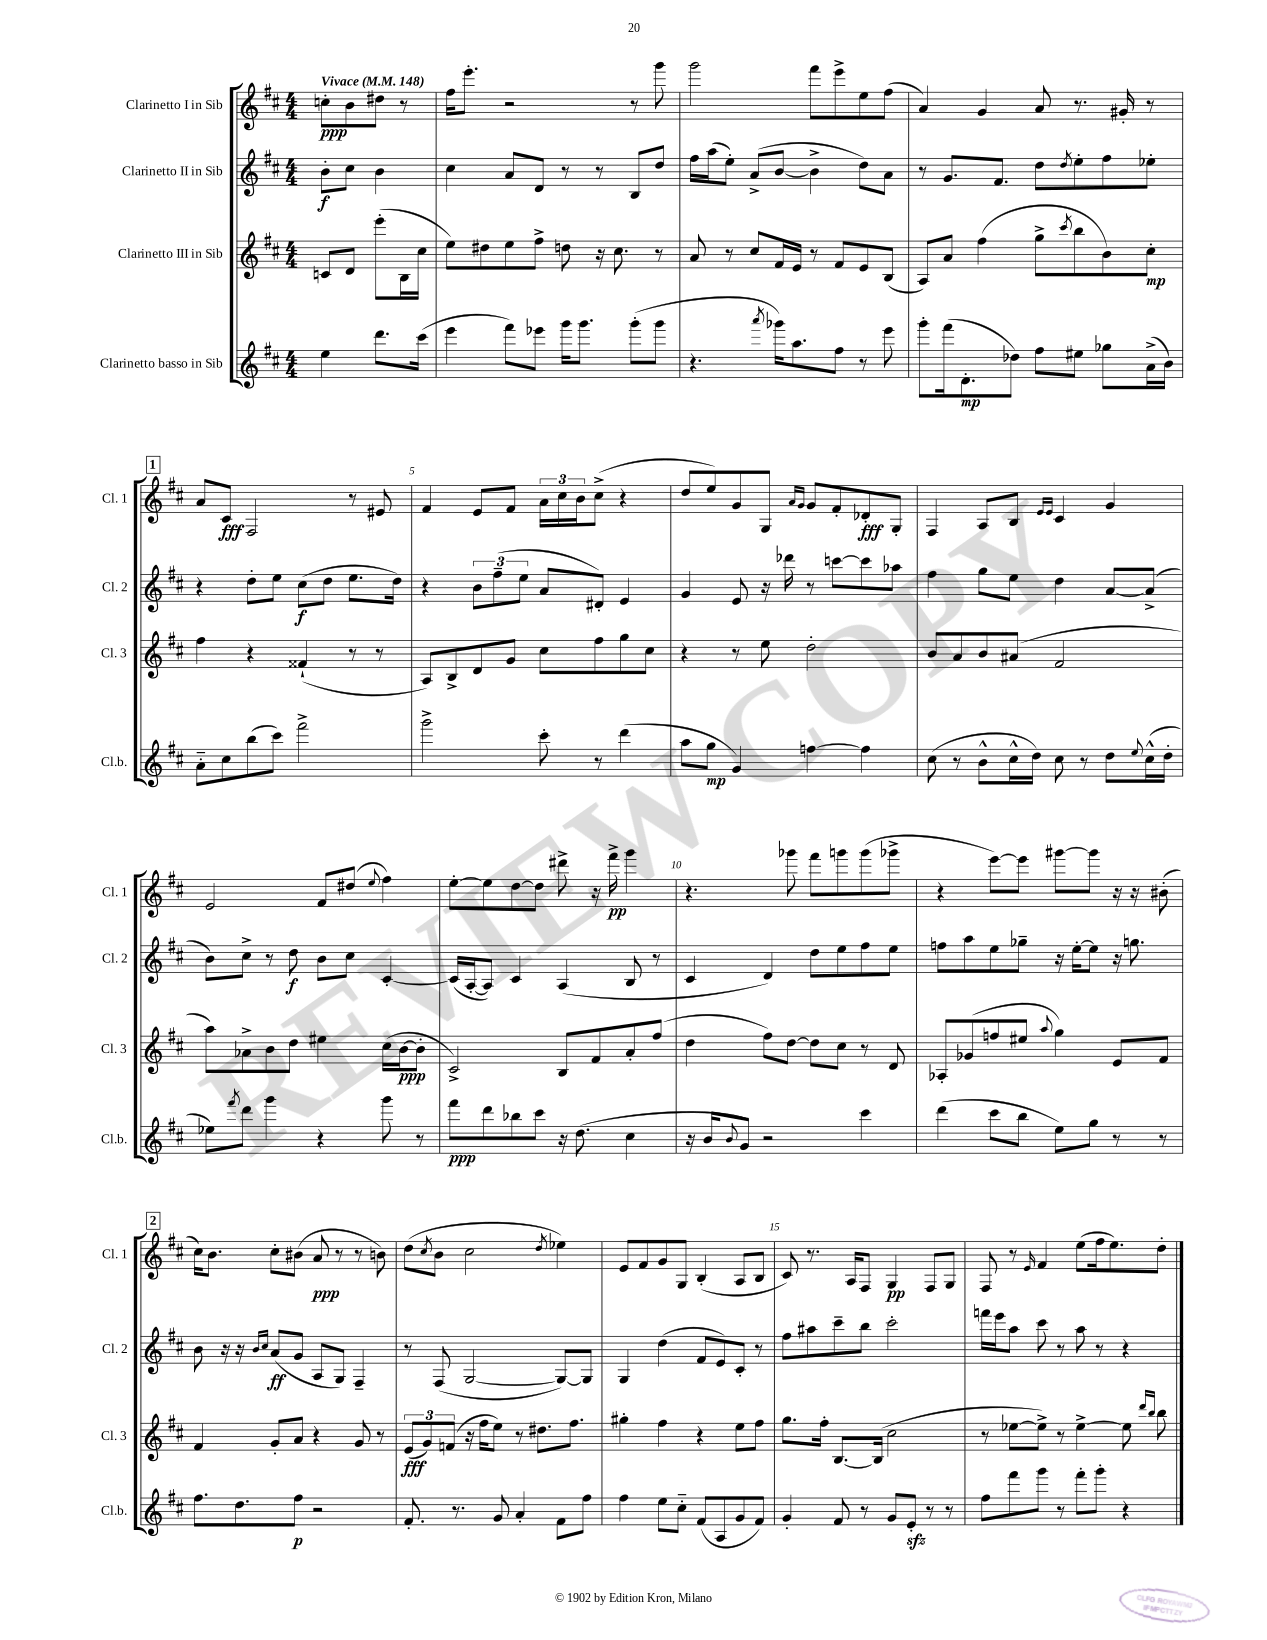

**kern	**kern	**kern	**kern
*staff4	*staff3	*staff2	*staff1
*clefG2	*clefG2	*clefG2	*clefG2
*k[f#c#]	*k[f#c#]	*k[f#c#]	*k[f#c#]
*M4/4	*M4/4	*M4/4	*M4/4
*MM148	*MM148	*MM148	*MM148
4ee	8c	8b'	8cc'
.	8d	8cc#	8b
8.ddd	(8eee'	4b	8dd#
.	16B	.	8r
(16ccc#	16cc#	.	.
=	=	=	=
4eee	8ee)	4cc#	16ff#
.	.	.	8.eee'
.	8dd#	.	.
8fff#)	8ee	8a	2r
8eee-	8ff#^	8d	.
16ggg	8dd	8r	.
8.ggg	.	.	.
.	16r	8r	.
.	8.cc#	.	.
(8ggg'	.	8B	8r
8ggg	8r	8dd	8ggg
=	=	=	=
4.r	8a	16ff#	2ggg
.	.	(16aa	.
.	8r	8ee')	.
.	8cc#	(8a^	.
8qaaa	.	.	.
16ggg-)	16f#	[8b	.
8.aa	16e	.	.
.	8r	4b^]	8fff#
8ff#	8f#	.	8eee^
8r	8e	8dd)	8ee
8eee	(8B	8a	(8ff#
=	=	=	=
8ggg'	8A)	8r	4a)
(16fff#	8a	8.g	.
8.d'	.	.	.
.	(4ff#	.	4g
.	.	8.f#	.
8dd-)	.	.	.
8ff#	8gg^	8dd	8a
.	8qccc#	8qdd	.
8ee#	8bb	8ee'	8.r
8gg-	8b)	8ff#	.
.	.	.	16g#'
(16a^	8cc#'	8ee-'	8r
16b)	.	.	.
=	=	=	=
8a'~	4ff#	4r	8a
8cc#	.	.	8c#
(8bb	4r	8dd'	2F#
8ccc#)	.	8ee	.
2fff#^	(4f##`	(8cc#	.
.	.	8dd	.
.	8r	8.ee	8r
.	8r	.	8e#
.	.	16dd)	.
=	=	=	=
2ggg^	8A)	4r	4f#
.	8B^	.	.
.	8d	12b	8e
.	.	(12ff#~	.
.	8g	.	8f#
.	.	12ee	.
8ccc#'	8cc#	8a	24a
.	.	.	24cc#
.	.	.	24b
8r	8ff#	8d#')	(8cc#^
(4ddd	8gg	4e	4r
.	8cc#	.	.
=	=	=	=
8aa	4r	4g	8dd
8gg	.	.	8ee)
4g)	8r	8e	8g
.	8ee	16r	8G
.	.	16ddd-	.
.	.	.	16qqa
.	.	.	16qqg
[4ff	2dd'	8r	8g
.	.	[8ccc	8f#'
4ff]	.	8ccc]	8d-'
.	.	8aa-	8G'
=	=	=	=
(8cc#	8b	4ff#	4F#
8r	8a	.	.
8b^^	8b	8gg	8A
16cc#^^	(8a#	8ee	8B
16dd)	.	.	.
.	.	.	16qqe
.	.	.	16qqe
8cc#	2f#	4dd	4c#
8r	.	.	.
8dd	.	[8a	4g
8qqee	.	.	.
(16cc#^^	.	(8a^]	.
16dd'	.	.	.
=	=	=	=
8ee-)	8aa)	8b)	2e
8qfff#	.	.	.
8ddd	8a-^	8cc#^	.
4ggg	8b	8r	.
.	8dd	8dd	.
4r	4ee#	8b	8f#
.	.	8cc#	(8dd#
.	.	.	8qqee
8ggg	(16cc#	[4c#'	4ff#)
.	[16b	.	.
8r	8b']	.	.
=	=	=	=
8fff#	2c#^)	(16c#]	[8ee'
.	.	[16A'	.
8ddd	.	8A])	8ee]
8bb-	.	4c#	[8dd
8ccc#	.	.	8dd]
16r	8B	(4A	8ddd#^
(8.dd	.	.	.
.	8f#	.	16r
.	.	.	16fff#^
4cc#	8a'	8B	4ggg
.	(8ff#	8r	.
=	=	=	=
16r	4dd	4c#	4.r
16b	.	.	.
8qqb	.	.	.
8g)	.	.	.
2r	8ff#)	4d)	.
.	[8dd	.	8ggg-
.	8dd]	8dd	8fff#
.	8cc#	8ee	8ggg
4ccc#	8r	8ff#	(8ggg
.	8d	8ee	8ggg-^
=	=	=	=
(4ddd	8A-'	8ff	4r
.	(8g-	8aa	.
8ccc#	8ff	8ee	[8eee)
8bb	8ee#	8gg-~	8eee]
.	8qqaa	.	.
8ee)	4gg)	16r	[8ggg#
.	.	[16ee'	.
8gg	.	8ee]	8ggg#]
8r	8e	16r	16r
.	.	8.gg	16r
8r	8f#	.	(8b#'
=	=	=	=
8.ff#	4f#	8b	16cc#)
.	.	.	8.b
.	.	16r	.
8.dd	.	16r	.
.	.	16qqb	.
.	.	16qqcc#	.
.	8g'	(8a	8cc#'
8ff#	8a	8g	(8b#
2r	4r	8A	8a
.	.	8G)	8r
.	8g	4F#~	8r
.	8r	.	8b)
=	=	=	=
8.f#'	(12e	8r	(8dd
.	12g)	.	.
.	.	.	8qcc#
.	.	(8F#	8b
.	(12f	.	.
8.r	.	.	.
.	16r	[2G	2cc#
.	16ff#	.	.
8g	8ee)	.	.
4a'	8r	.	.
.	8.dd#	.	.
.	.	.	8qdd
8f#	.	8G_)	4ee-)
.	8.ff#	.	.
8ff#	.	8G]	.
=	=	=	=
4ff#	4gg#'	4G	8e
.	.	.	8f#
8ee	4ff#	(4dd	8g
8cc#'~	.	.	8G
(8f#	4r	8f#	(4B'
8A	.	8e)	.
8g	8ee	8c#'	8A
8f#)	8ff#	8r	8B
=	=	=	=
4g'	8.gg	8ff#	8c#)
.	.	8aa#	8.r
.	16ff#'	.	.
8f#	[8.B	8ccc#~	.
.	.	.	16A
8r	.	8bb	8F#
.	(16B]	.	.
8g	2cc#	2ccc#'	4G
8e'	.	.	.
8r	.	.	8F#
8r	.	.	8G
=	=	=	=
8ff#	8r	16fff	8F#
.	.	16eee	.
8fff#	[8ee-	8aa	8r
.	.	.	16qqe
8ggg	8ee-^])	8ccc#	4f#
8r	8r	8r	.
8fff#'	[4ee-^	8aa	(8ee
8ggg'	.	8r	16ff#
.	.	.	8.ee)
4r	8ee-]	4r	.
.	16qqddd	.	.
.	16qqbb	.	.
.	8bb	.	8dd'
==	==	==	==
*-	*-	*-	*-
